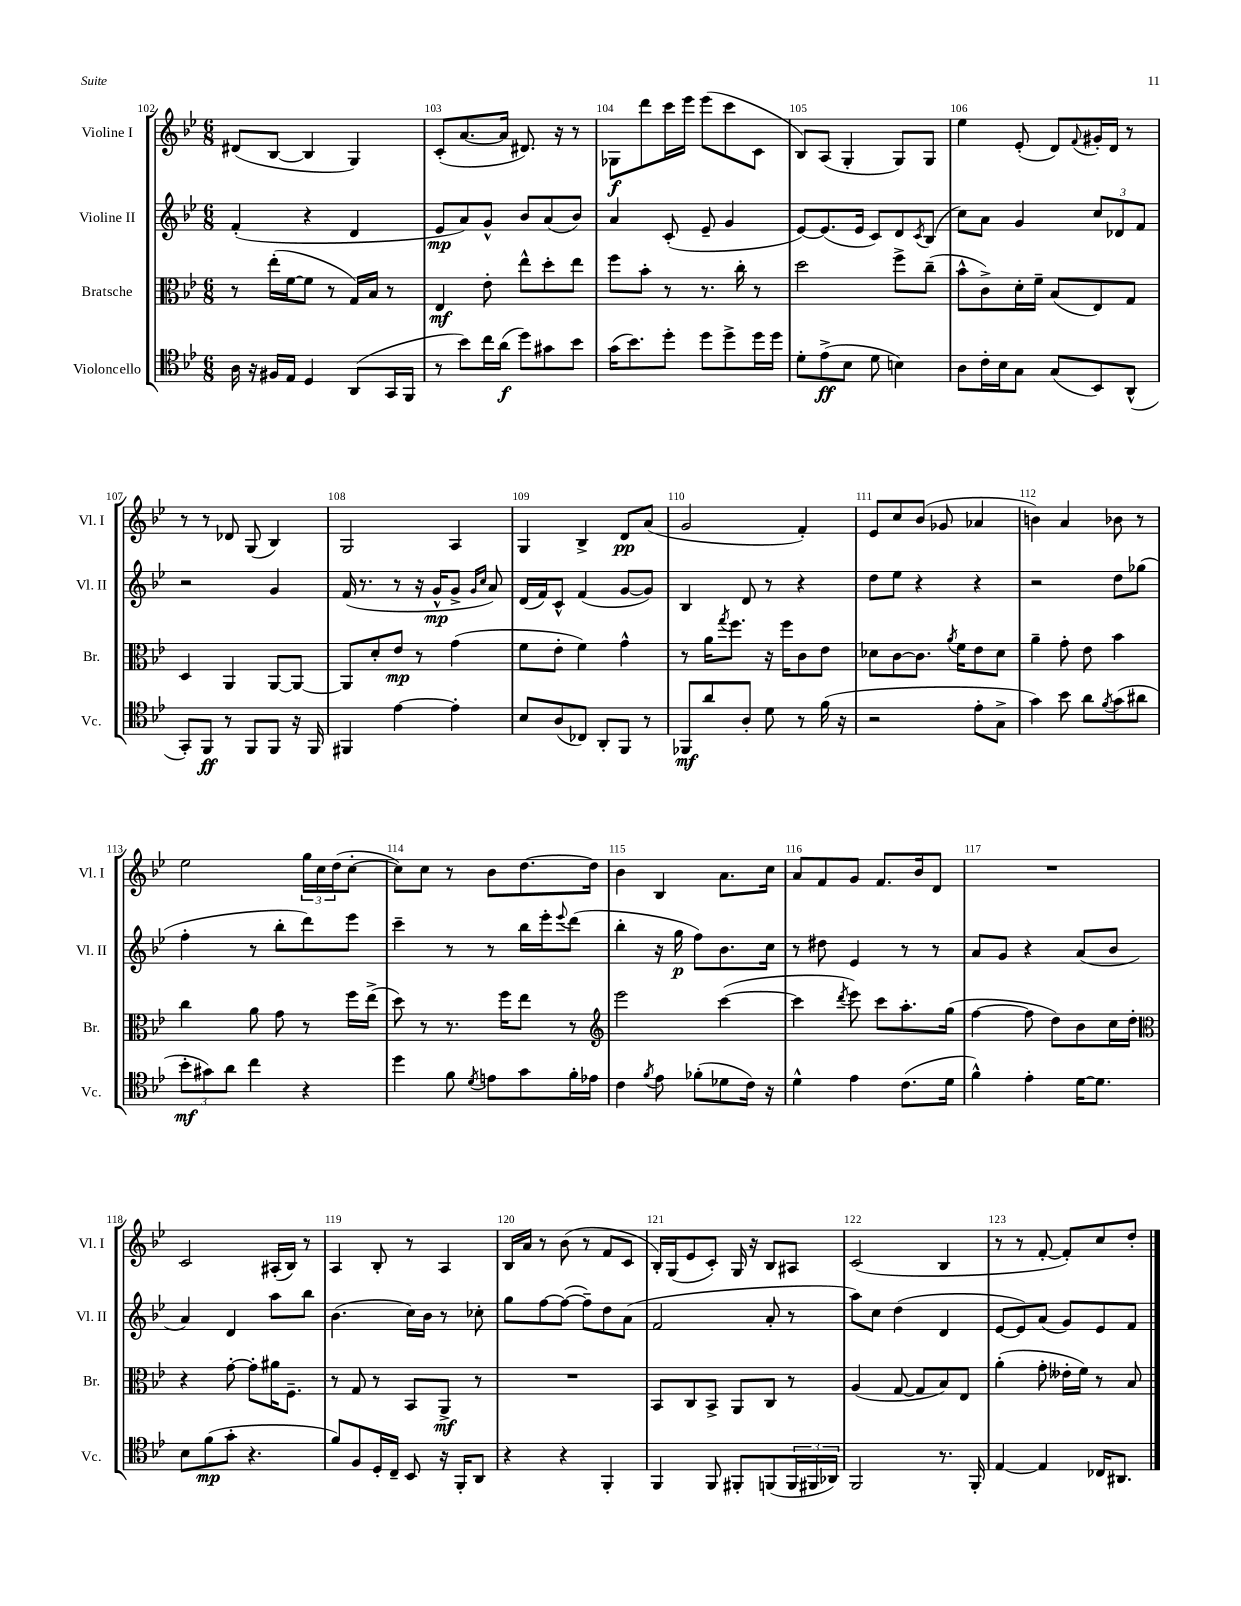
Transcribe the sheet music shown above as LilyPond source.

<<
\new StaffGroup <<
\new Staff = "s0" \with { instrumentName = "Violine I" shortInstrumentName = "Vl. I" } {
    \clef treble \key bes \major \numericTimeSignature \time 6/8
    dis'8( bes8~ bes4 g4) |
    c'8-.( a'8.~ a'16 dis'8.) r16 r8 |
    ges8\f d'''8 c'''16 ees'''16 ees'''8( c'''8 c'8 |
    bes8) a8( g4-. g8) g8 |
    ees''4 ees'8-.( d'8) \appoggiatura { f'8 } gis'16-. d'16 r8 |
    r8 r8 des'8 g8( bes4) |
    g2 a4 |
    g4 bes4-> d'8\pp a'8( |
    g'2 f'4-.) |
    ees'8 c''8 bes'8( ges'8 aes'4 |
    b'4) a'4 bes'8 r8 |
    ees''2 \tuplet 3/2 { g''16 c''16 d''16( } c''8~-. |
    c''8) c''8 r8 bes'8 d''8.~ d''16 |
    bes'4 bes4 a'8. c''16 |
    a'8 f'8 g'8 f'8. bes'16 d'8 |
    R2. |
    c'2 ais16-.( bes16) r8 |
    a4 bes8-. r8 a4 |
    bes16 a'16 r8 bes'8( r8 f'8 c'8 |
    bes16-.) g16( ees'8 c'8-.) g16 r16 bes8 ais8 |
    c'2( bes4 |
    r8 r8 f'8~-. f'8-.) c''8 d''8-. \bar "|." |
}
\new Staff = "s1" \with { instrumentName = "Violine II" shortInstrumentName = "Vl. II" } {
    \clef treble \key bes \major \numericTimeSignature \time 6/8
    f'4-.( r4 d'4 |
    ees'8\mp a'8) g'8-^ bes'8 a'8( bes'8) |
    a'4 c'8-.( ees'8-- g'4 |
    ees'8~) ees'8.( ees'16 c'8) d'8 \acciaccatura { c'8 } bes8( |
    c''8) a'8 g'4 \tuplet 3/2 { c''8 des'8 f'8 } |
    r2 g'4 |
    f'16( r8. r8 r16 g'16-^\mp g'8-> \grace { g'16 c''16 } a'8) |
    d'16( f'16) c'8-^ f'4( g'8~ g'8) |
    bes4 d'8 r8 r4 |
    d''8 ees''8 r4 r4 |
    r2 d''8 ges''8( |
    f''4-. r8 bes''8-. d'''8) ees'''8 |
    c'''4-- r8 r8 bes''16 ees'''16-. \appoggiatura { ees'''8 } d'''8( |
    bes''4-. r16 g''16\p f''8) bes'8. c''16 |
    r8 dis''8 ees'4 r8 r8 |
    a'8 g'8 r4 a'8( bes'8 |
    a'4) d'4 a''8 bes''8 |
    bes'4.( c''16) bes'16 r8 ces''8-. |
    g''8 f''8~ f''8~( f''8--) d''8 a'8( |
    f'2 a'8-. r8 |
    a''8) c''8 d''4( d'4 |
    ees'8~ ees'8) a'8( g'8) ees'8 f'8 \bar "|." |
}
\new Staff = "s2" \with { instrumentName = "Bratsche" shortInstrumentName = "Br." } {
    \clef alto \key bes \major \numericTimeSignature \time 6/8
    r8 ees''16-.( f'16~ f'8 r8 g16) bes16 r8 |
    ees4\mf ees'8-. ees''8-^ d''8-. ees''8 |
    f''8 bes'8-. r8 r8. c''16-. r8 |
    d''2 f''8-> c''8--( |
    bes'8-^ c'8->) d'16-. f'16-- bes8( ees8) g8 |
    d4 a,4 a,8~ a,8~ |
    a,8 d'8-. ees'8\mp r8 g'4( |
    f'8 ees'8-. f'4) g'4-^ |
    r8 a'16 \acciaccatura { g''8 } f''8. r16 f''16 c'8 ees'8 |
    des'8 c'8~ c'8. \acciaccatura { a'8 } f'16 ees'8 des'8 |
    a'4-- g'8-. ees'8 bes'4 |
    c''4 a'8 g'8 r8 f''16 ees''16->( |
    d''8) r8 r8. f''16 ees''8 r8 |
    \clef treble ees'''2 c'''4~( |
    c'''4 \acciaccatura { d'''8 } ees'''8) c'''8 a''8.-. g''16( |
    f''4~ f''8 d''8) bes'8 c''16 d''16-. |
    \clef alto r4 g'8~-. g'8-. ais'16 f8.-- |
    r8 g8 r8 bes,8 a,8->\mf r8 |
    R2. |
    bes,8 c8 bes,8-> a,8 c8 r8 |
    a4( g8~ g8 bes8) ees8 |
    a'4-.( g'8-. eeses'16-. f'16) r8 bes8 \bar "|." |
}
\new Staff = "s3" \with { instrumentName = "Violoncello" shortInstrumentName = "Vc." } {
    \clef tenor \key bes \major \numericTimeSignature \time 6/8
    a16 r16 fis16 ees16 d4 a,8( g,16 f,16 |
    r8 bes'8) c''16 a'16\f( d''8) gis'8 bes'8 |
    g'16( bes'8.) d''8-. d''8 d''8-> d''16 d''16 |
    d'8-. ees'8->\ff( bes8 d'8 b4) |
    a8 c'16-. bes16 g8 g8( bes,8) a,8-^( |
    g,8-.) f,8\ff r8 f,8 f,8 r16 f,16 |
    fis,4 ees'4~ ees'4-. |
    bes8 a8( ces8) a,8-. f,8 r8 |
    fes,8\mf a'8 a8-. d'8 r8 f'16( r16 |
    r2 ees'8-. g8-> |
    g'4) bes'8 a'8 \acciaccatura { f'8 } g'8( ais'8 |
    \tuplet 3/2 { bes'8-.\mf gis'8) a'8 } c''4 r4 |
    d''4 f'8 \acciaccatura { d'8 } e'8 g'8 f'16-. ees'16 |
    c'4 \acciaccatura { f'8 } ees'8 fes'8-.( des'8 c'16) r16 |
    d'4-^ ees'4 c'8.( d'16 |
    f'4-^) ees'4-. d'16~ d'8. |
    bes8 f'8\mp( g'8-. r4. |
    f'8) f8 d16-. c16-- bes,8 r16 f,16-. a,8 |
    r4 r4 f,4-. |
    f,4 f,8 fis,8-. f,8( \tuplet 3/2 { f,16 fis,16 aes,16) } |
    f,2 r8. f,16-. |
    ees4~ ees4 ces16 ais,8. \bar "|." |
}
>>
>>
\layout { \context { \Score currentBarNumber = #102 \override BarNumber.break-visibility = ##(#f #t #t) barNumberVisibility = #all-bar-numbers-visible } }
